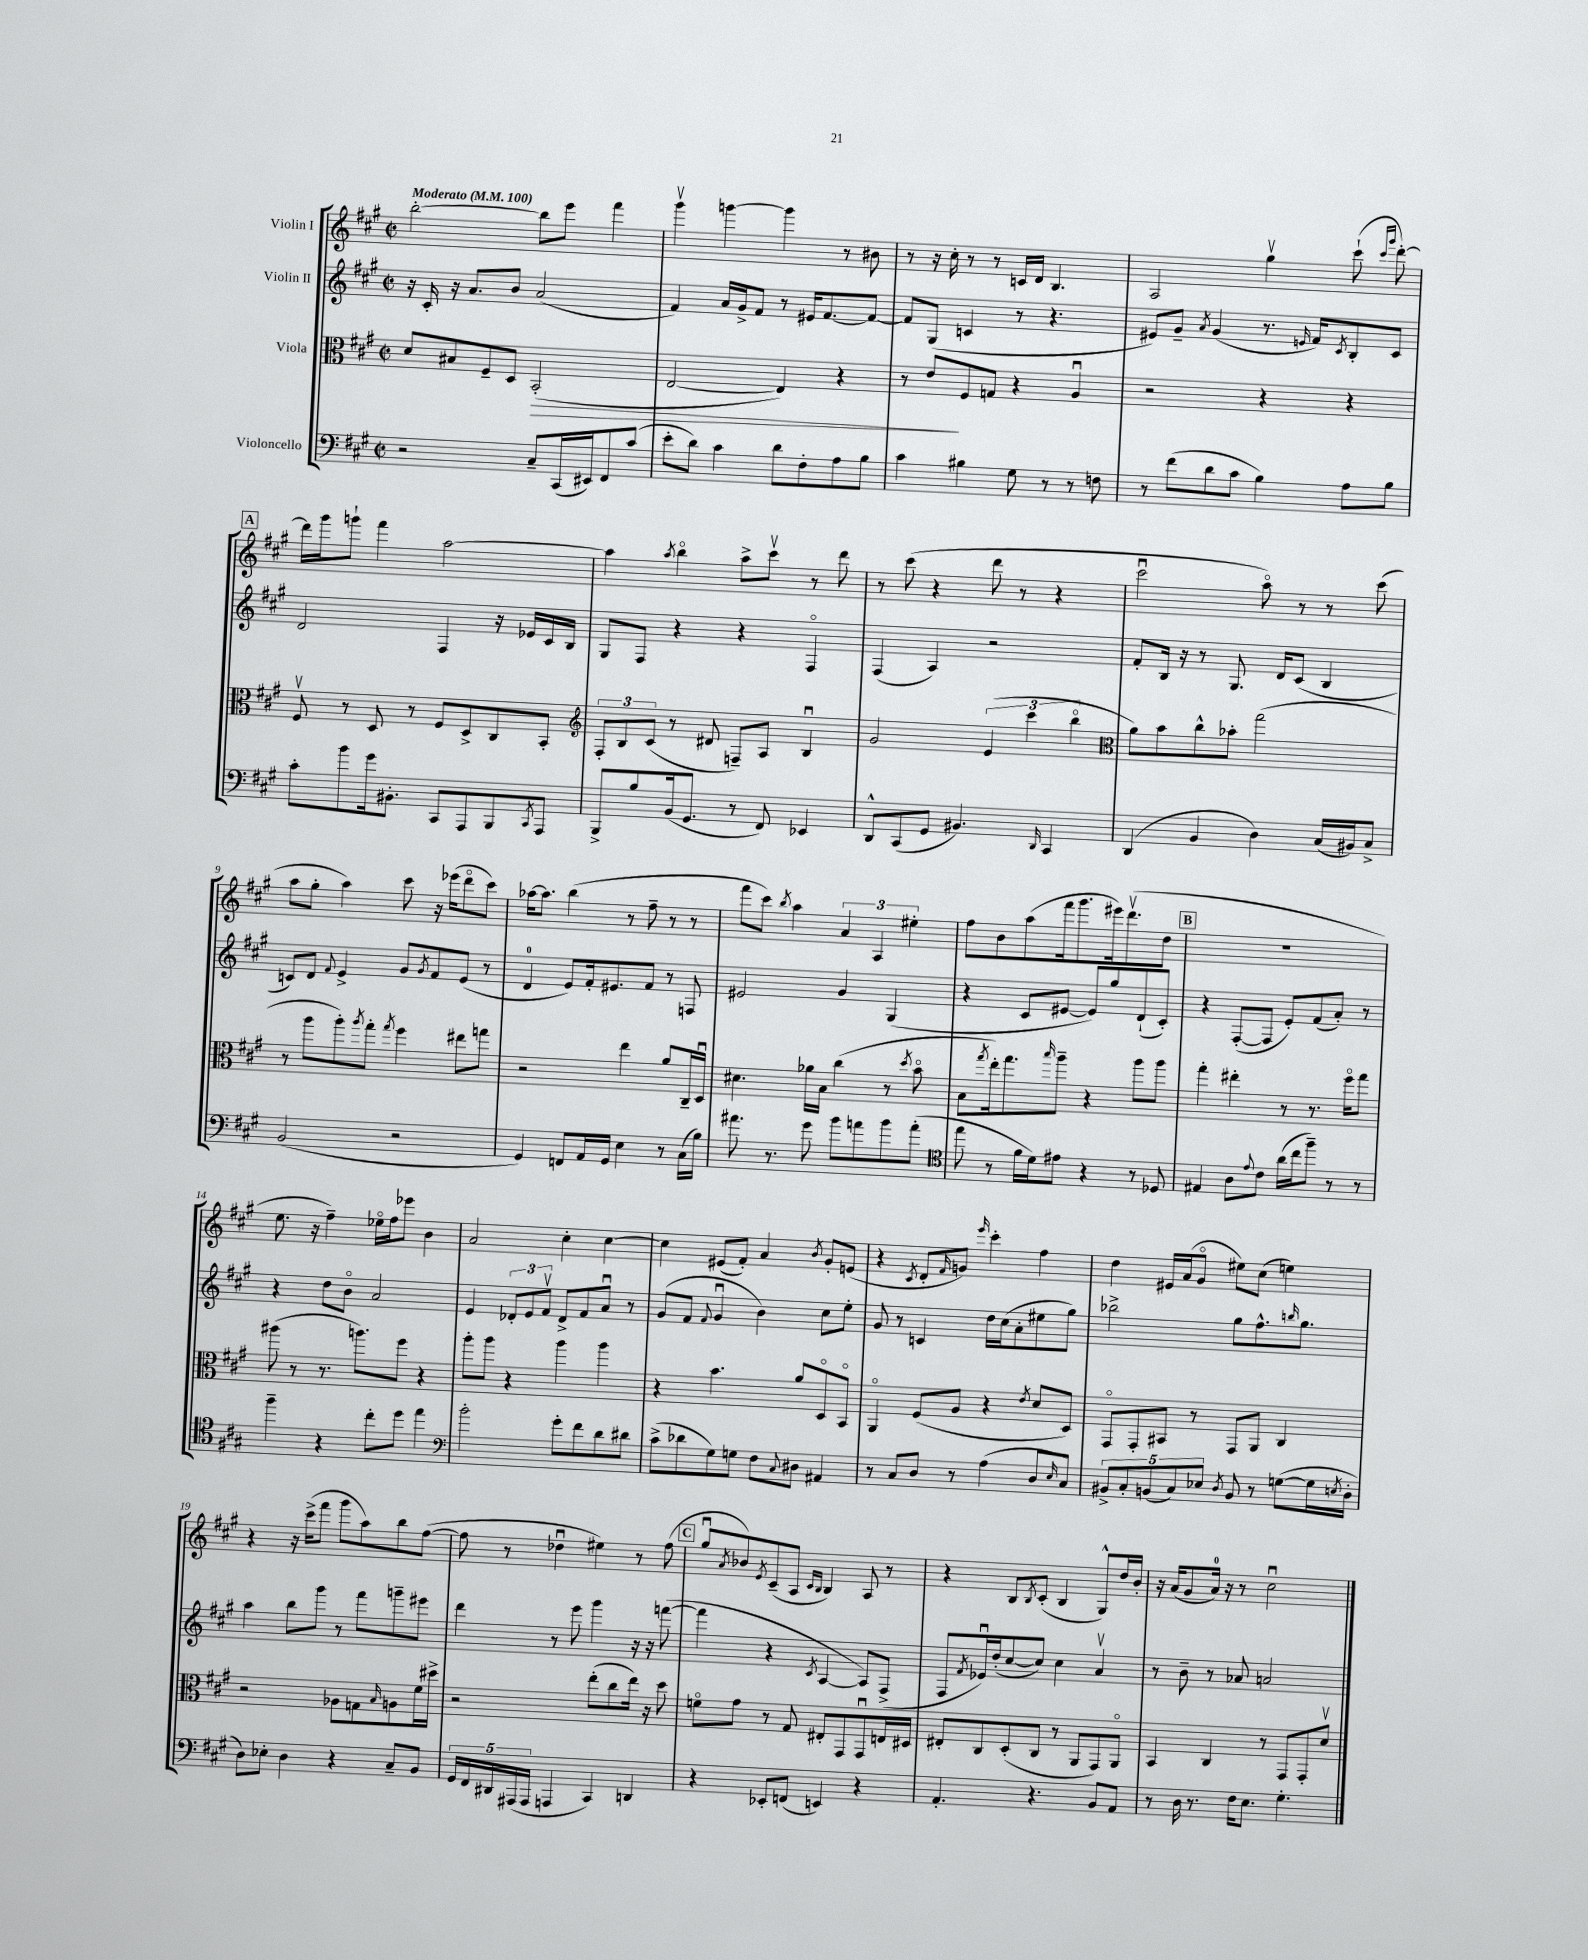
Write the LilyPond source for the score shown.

<<
\new StaffGroup <<
\new Staff = "s0" \with { instrumentName = "Violin I" } {
    \clef treble \key a \major \defaultTimeSignature \time 2/2 \tempo "Moderato" 4 = 100
    b''2~-. b''8 e'''8 fis'''4 |
    gis'''4\upbow g'''4~ g'''4 r8 bis'8 |
    r8 r16 cis''16-. r8 r8 c'16 d'16 b4. |
    a2 gis''4\upbow cis'''8-!( \grace { cis'''16 gis'''16 } d'''8~-.) |
    \mark \markup { \box "A" } d'''16 gis'''16 g'''8-! fis'''4 a''2~ |
    a''4 \acciaccatura { a''8 } b''4\flageolet a''8-> cis'''8\upbow r8 d'''8 |
    r8 cis'''8( r4 d'''8 r8 r4 |
    cis'''2\downbow a''8\flageolet) r8 r8 cis'''8( |
    a''8 gis''8-. a''4) cis'''8 r16 ees'''16( d'''8\flageolet cis'''8) |
    aes''16~ aes''8. b''4( r8 fis''8-- r8 r8 |
    fis'''8 cis'''8) \acciaccatura { b''8 } a''4 \tuplet 3/2 { a'4 a4 eis''4-. } |
    fis''8 b'8 a''8( fis'''16 gis'''8. eis'''16) d'''8.\upbow( d''8 |
    \mark \markup { \box "B" } R1 |
    e''8. r16 fis''4--) ees''16\flageolet fis''16 ees'''8 b'4 |
    a'2 cis''4-. cis''4~ |
    cis''4 eis'8( fis'8-.) a'4 \acciaccatura { b'8 } gis'8-. e'8( |
    r4 \acciaccatura { cis'8 } d'8-. \grace { fis'16 } g'8) \grace { e'''16 } cis'''4-. fis''4 |
    d''4 eis'16 a'16( gis'8\flageolet eis''8) cis''8( e''4) |
    r4 r16 cis'''16->( fis'''8 gis'''8 a''8) b''8 fis''8~( |
    fis''8 r8 des''4\downbow eis''4) r8 fis''8( |
    \mark \markup { \box "C" } gis''8\downbow \acciaccatura { a'8 } bes'8) \acciaccatura { e'8 } cis'8--( a8 \grace { cis'16 b16 } b4) a8 r8 |
    r4 b8 \acciaccatura { b8 } cis'8-.( b4 gis8-^) d''16 b'16-. |
    r16 a'16( gis'8 a'16-0) r16 r8 cis''2\downbow \bar "|." |
}
\new Staff = "s1" \with { instrumentName = "Violin II" } {
    \clef treble \key a \major \defaultTimeSignature \time 2/2
    r16 cis'16-. r16 a'8. b'8 a'2( |
    fis'4) a'16 gis'16-> fis'8 r8 eis'16 fis'8.~ fis'8~ |
    fis'8 gis8( c'4 r8 r4. |
    eis'8) gis'8-- \acciaccatura { a'8 } gis'4( r8. \grace { e'16 } fis'16) \acciaccatura { cis'8 } b8-. cis'8 |
    \mark \markup { \box "A" } d'2 fis4 r16 ees'16 cis'16 b16 |
    gis8 fis8 r4 r4 fis4\flageolet |
    fis4( a4) r2 |
    fis'8-. b16 r16 r8 gis8. d'16 cis'8( b4 |
    c'8) d'8 \appoggiatura { fis'8 } e'4-> gis'8 \acciaccatura { gis'8 } fis'8 e'8( r8 |
    d'4-0 e'8) fis'16-. eis'8. fis'8 r8 f8 |
    eis'2 gis'4 gis4( |
    r4 cis'8 eis'8~ eis'8) gis''8 d'8-!( cis'8-.) |
    \mark \markup { \box "B" } r4 fis8~-.( fis8 e'8-.) fis'8( a'8-.) r8 |
    r4 d''8 b'8\flageolet a'2 |
    e'4 \tuplet 3/2 { des'8-. e'8 fis'8\upbow } des'8-> fis'8 a'8\downbow r8 |
    gis'8( fis'8 \appoggiatura { fis'8 } gis'4\downbow b'4) cis''8 e''8-. |
    gis'8 r8 c'4 d''16 cis''16( a'8-. eis''8 gis''8) |
    bes''2-> gis''8 fis''8.-^ \grace { b''16 } gis''8. |
    a''4 b''8 gis'''8 r8 fis'''8 g'''8-- eis'''8 |
    d'''4 r8 e'''8 gis'''4 r16 r16 f'''8~( |
    \mark \markup { \box "C" } f'''4 r4 \acciaccatura { cis'8 } a4~ a8) fis8->( |
    fis8 \acciaccatura { fis'8 } ees'16\downbow) d''16-.( cis''8~ cis''8) cis''4 a'4\upbow |
    r8 b'8-- r8 aes'8 a'2 \bar "|." |
}
\new Staff = "s2" \with { instrumentName = "Viola" } {
    \clef alto \key a \major \defaultTimeSignature \time 2/2
    d'8 bis8 fis8-- d8 b,2-.\>( |
    e2~ e4) r4 |
    r8 e'8\! fis8 g8 r4 a4\downbow |
    r2 r4 r4 |
    \mark \markup { \box "A" } fis8\upbow r8 d8 r8 fis8 d8-> cis8 b,8-. |
    \clef treble \tuplet 3/2 { fis8-. b8 cis'8( } r8 dis'8 f8--) a8 b4\downbow |
    gis'2 \tuplet 3/2 { e'4( cis'''4 b''4\flageolet } |
    \clef alto a'8) b'8 cis''8-^ bes'8-. gis''2( |
    r8 a''8 a''8-.) \acciaccatura { a''8 } gis''8-. \acciaccatura { gis''8 } fis''4 eis''8 g''8 |
    r2 e''4 a'8 cis16-- d16\downbow |
    dis'4. aes'16 b16 cis''4( r8 \acciaccatura { d''8 } b'8\flageolet |
    b8 \acciaccatura { gis''8 } e''16-.) gis''8. \grace { b''16 } a''8-- r4 a''8 a''8 |
    \mark \markup { \box "B" } gis''4-. eis''4-. r8 r8. fis''16\flageolet gis''8 |
    ais''8( r8 r8. a''8.) fis''8 r4 |
    a''8-. a''8 r4 a''4 a''4 |
    r4 b'4. a'8 d8\flageolet b,8\flageolet |
    a,4\flageolet fis8( a8 r4 \acciaccatura { e'8 } d'8 d8) |
    gis,8\flageolet gis,8-. bis,8 r8 gis,8 a,8 cis4 |
    r2 aes8 g8 \grace { b16 } a8 fis'16 dis''16-> |
    r2 e''8-.( cis''8 e''16) r16 d''8 |
    \mark \markup { \box "C" } f'8\flageolet gis'8 r8 gis8 eis8-. gis,8 gis,8\downbow e16 dis16 |
    eis8-. cis8 d8-.( cis8 r8 a,8 gis,8) a,8\flageolet |
    b,4 cis4 r8 gis,8 gis,8-. d'8\upbow \bar "|." |
}
\new Staff = "s3" \with { instrumentName = "Violoncello" } {
    \clef bass \key a \major \defaultTimeSignature \time 2/2
    r2 cis8-- cis,16( eis,16) fis,8 cis'8( |
    e'8-. d'8) cis'4 d'8 fis8-. a8 b8 |
    cis'4 bis4 gis8 r8 r8 f8 |
    r8 fis'8( d'8 cis'8 b4) a8 b8 |
    \mark \markup { \box "A" } cis'8-. b'8 gis'16 bis,8.-. cis,8 a,,8 b,,8 \acciaccatura { cis,8 } a,,8 |
    b,,8-> b8 b,16( gis,8. r8 fis,8) ees,4 |
    d,8-^ cis,8( gis,8 bis,4.) \grace { d,16 } cis,4 |
    d,4( b,4 d4) cis16( bis,16) cis8-> |
    b,2( r2 |
    gis,4) f,8 a,16 gis,16 e4 r8 cis16( b16) |
    ais'8. r8. gis'8 b'8 a'8 b'8 a'8-.( |
    \clef tenor e''8 r8 fis'16 d'16) eis'8 r4 r8 des8 |
    \mark \markup { \box "B" } eis4 a8 \appoggiatura { e'8 } cis'8 a'16( cis''16 fis''8--) r8 r8 |
    fis''4-- r4 cis''8-. d''8 e''4 |
    \clef bass b'2-. gis'8-. fis'8 d'8 dis'8 |
    cis'8->( des'8 gis8) g8 fis8 \appoggiatura { cis8 } dis8 ais,4 |
    r8 cis8 d8 r8 a4( d8 \grace { e16 } cis8) |
    \tuplet 5/4 { bis,8-> cis8-. b,8( cis8) ees8 } \acciaccatura { d8 } b,8 r8 g8~( g16 \acciaccatura { e8 } d16-. |
    d8) ees8-. d4 r4 cis8-- b,8 |
    \tuplet 5/4 { gis,16 fis,16 dis,16 ais,,16( ais,,16 } a,,4 cis,4) d,4 |
    \mark \markup { \box "C" } r4 ees,8-. f,8( e,4) r4 |
    a,4.-. r4. b,8 a,8 |
    r8 d16 r8. fis16 e8. gis4.-. \bar "|." |
}
>>
>>
